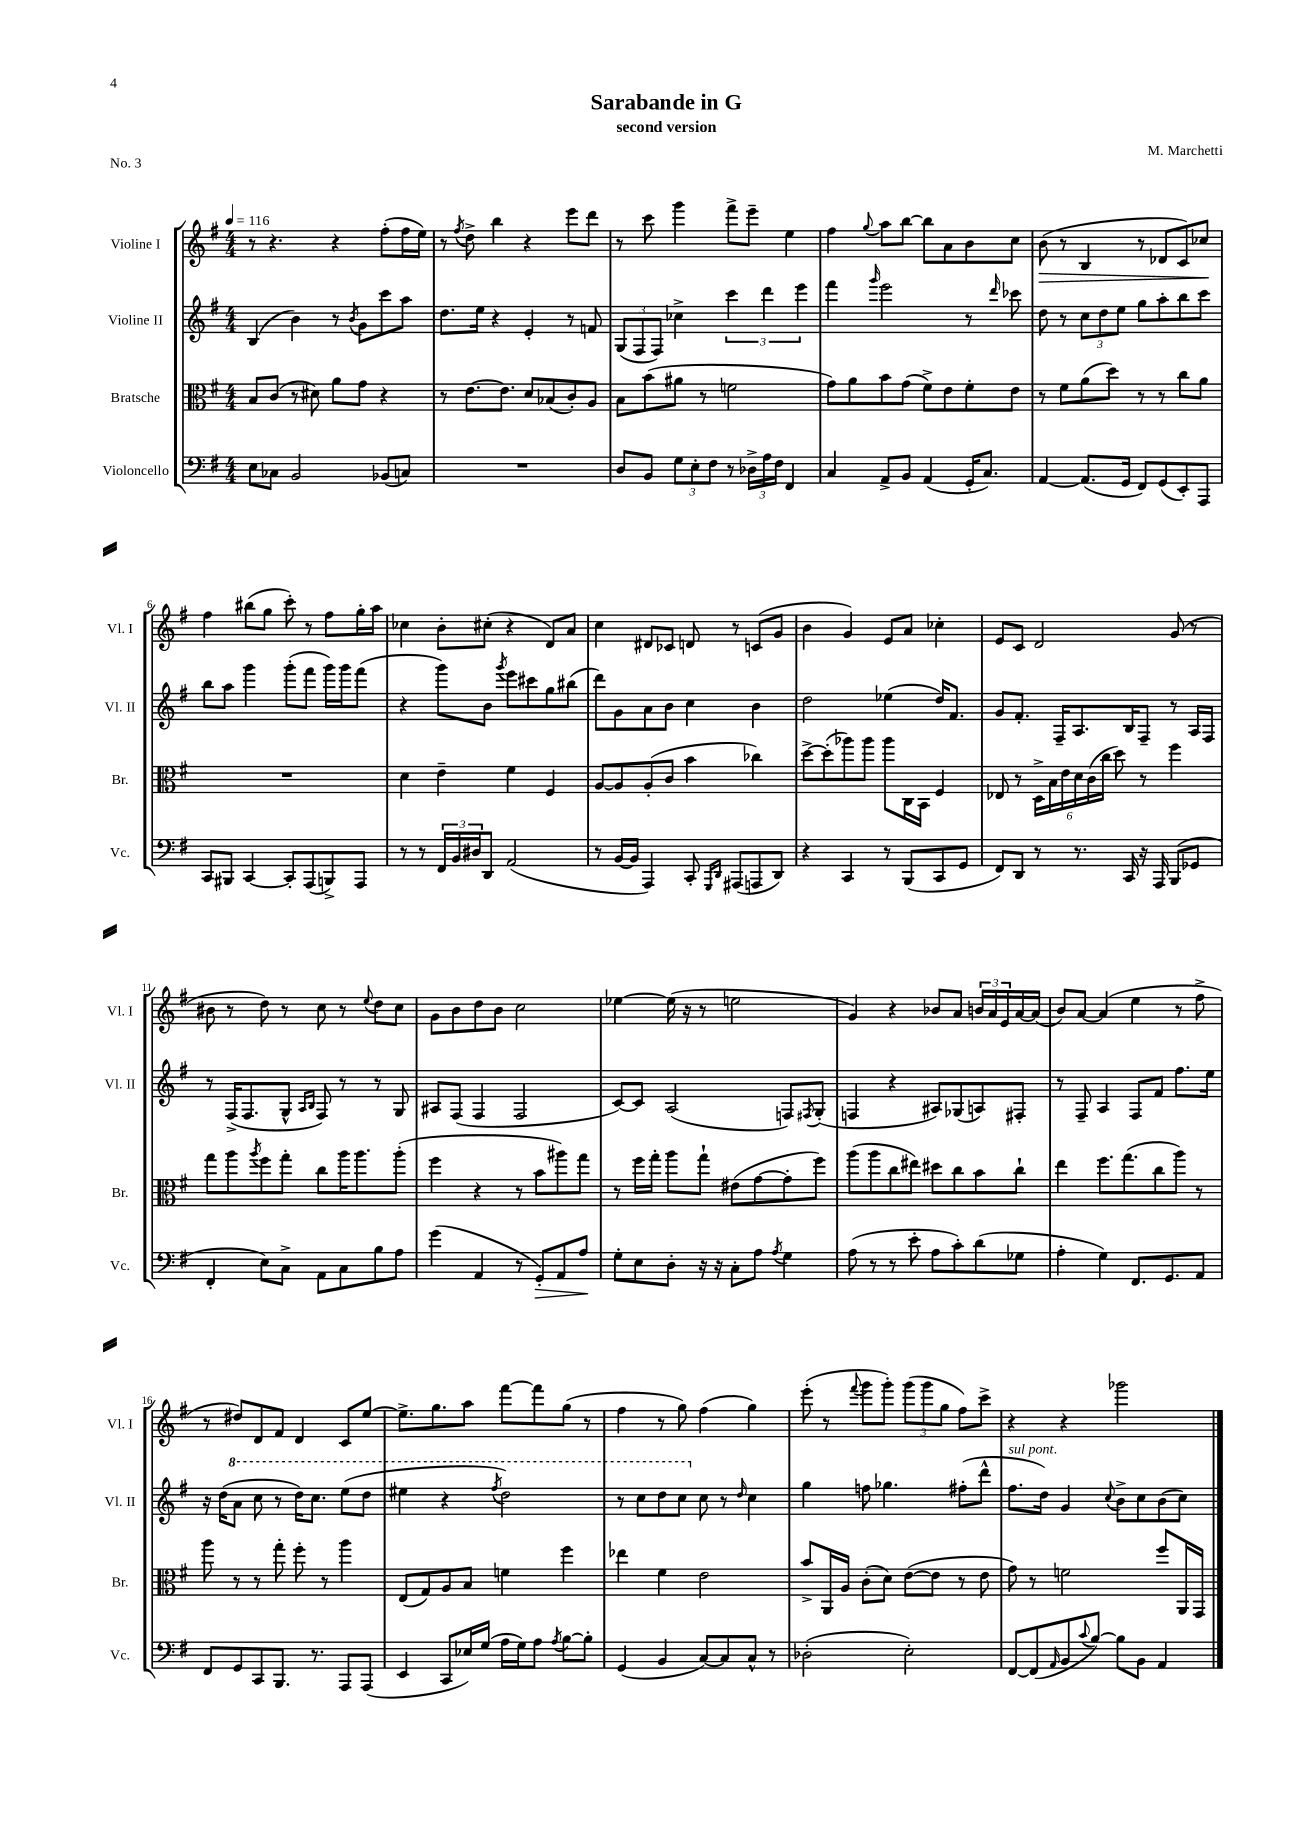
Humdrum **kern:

**kern	**dynam	**kern	**kern	**kern	**dynam
*part4	*part4	*part3	*part2	*part1	*part1
*staff4	*staff4	*staff3	*staff2	*staff1	*staff1
*I"Violoncello	*	*I"Bratsche	*I"Violine II	*I"Violine I	*
*I'Vc.	*	*I'Br.	*I'Vl. II	*I'Vl. I	*
*clefF4	*	*clefC3	*clefG2	*clefG2	*
*k[f#]	*	*k[f#]	*k[f#]	*k[f#]	*
*M4/4	*	*M4/4	*M4/4	*M4/4	*
*MM116	*	*MM116	*MM116	*MM116	*
=1	=1	=1	=1	=1	=1
8E\L	.	8B/L	(4B/	8r	.
8C-X\J	.	(8c/J	.	4.r	.
2BB/	.	8r	4b\)	.	.
.	.	8d#X\)	.	.	.
.	.	8a\L	8r	4r	.
.	.	.	8qb/	.	.
.	.	8g\J	8g\L	.	.
(8BB-X/L	.	4r	8ccc\	(8ff#'\L	.
8Cn/J)	.	.	8aa\J	16ff#\L	.
.	.	.	.	16ee\JJ)	.
=2	=2	=2	=2	=2	=2
1r	.	8r	8.dd\L	8r	.
.	.	.	.	8qff#/	.
.	.	[8.e\L	.	8dd^\	.
.	.	.	16ee\Jk	.	.
.	.	.	4r	4bb\	.
.	.	8.e\J]	.	.	.
.	.	8d/L	4e'/	4r	.
.	.	(8B-X/	.	.	.
.	.	8c'/)	8r	8eee\L	.
.	.	8A/J	8fn/	8ddd\J	.
=3	=3	=3	=3	=3	=3
8D/L	.	8B\L	(12G/L	8r	.
.	.	.	12F#/	.	.
8BB/J	.	(8b\	.	8ccc\	.
.	.	.	12F#/J)	.	.
12G\L	.	8a#X\J	4cc-X^\	4ggg\	.
12E'\	.	.	.	.	.
.	.	8r	.	.	.
12F#\J	.	.	.	.	.
8r	.	2fn\	6ccc\	8fff#^\L	.
24D-X^\LL	.	.	.	8eee~\J	.
24A\	.	.	6ddd\	.	.
24F#\JJ	.	.	.	.	.
4FF#/	.	.	.	4ee\	.
.	.	.	6eee\	.	.
=4	=4	=4	=4	=4	=4
4C/	.	8g\L)	4fff#\	4ff#\	.
.	.	8a\	.	.	.
.	.	.	16qqggg/	8qqgg/	.
8AA^/L	.	8b\	2eee\	8aa\L	.
8BB/J	.	(8g\J	.	[8bb\J	.
(4AA/	.	8f#^\L)	.	8bb\L]	.
.	.	8e\	.	8a\	.
16GG'/KL	.	8f#'\	8r	8b\	.
8.C/J)	.	.	.	.	.
.	.	.	16qqddd/	.	.
.	.	8e\J	8ccc-X\	8cc\J	.
=5	=5	=5	=5	=5	=5
!	!	!	!	!	!LO:HP:b
[4AA/	.	8r	8dd\	(8b\	>
.	.	8f#\L	8r	8r	.
(8.AA/L]	.	(8a\	12cc\L	4B/	.
.	.	.	12dd\	.	.
.	.	8dd\J)	.	.	.
.	.	.	12ee\J	.	.
16GG/Jk	.	.	.	.	.
8FF#/L)	.	8r	8gg\L	8r	.
(8GG/	.	8r	8aa'\	8d-X/L	.
8EE'/)	.	8cc\L	8bb\	8c/)	.
8AAA/J	.	8a\J	8ccc\J	8cc-X/J	.
.	.	.	.	.	]
!!LO:LB:g=z
=6	=6	=6	=6	=6	=6
8CC/L	.	1r	8bb\L	4ff#\	.
8BBB#X/J	.	.	8aa\J	.	.
[4CC/	.	.	4ggg\	(8bb#X\L	.
.	.	.	.	8gg\J	.
8CC'/L]	.	.	(8ggg'\L	8ccc'\)	.
(8AAA/	.	.	8fff#\J	8r	.
8BBBn^/)	.	.	16ggg\LL)	8ff#\L	.
.	.	.	16ggg\J	.	.
8AAA/J	.	.	(8fff#\J	16gg'\L	.
.	.	.	.	16aa\JJ	.
=7	=7	=7	=7	=7	=7
8r	.	4d\	4r	4cc-X\	.
8r	.	.	.	.	.
24FF#/LL	.	4e~\	8ggg\L)	8b'\L	.
24BB/	.	.	.	.	.
24D#X/J	.	.	.	.	.
8DD/J	.	.	8b\J	(8cc#X'\J	.
.	.	.	8qggg/	.	.
(2AA/	.	4f#\	8eee\L	4r	.
.	.	.	8ccc#X\	.	.
.	.	4F#/	8gg\	8d/L)	.
.	.	.	(8bb#X\J	8a/J	.
=8	=8	=8	=8	=8	=8
8r	.	[8A/L	8ddd\L)	4cc\	.
[16BB/LL	.	8A/]	8g\	.	.
16BB/JJ]	.	.	.	.	.
4AAA/)	.	(8A'/	8a\	8d#X/L	.
.	.	8c/J	8b\J	8c-X/J	.
8CC'/	.	4b\	4cc\	8dn/	.
16qqGGG/LL	.	.	.	.	.
16qqDD/JJ	.	.	.	.	.
(8AAA#X/L	.	.	.	8r	.
8AAAn/	.	4cc-X\)	4b\	(8cn/L	.
8DD/J)	.	.	.	8g/J	.
=9	=9	=9	=9	=9	=9
4r	.	[8dd^\L	2dd\	4b\	.
.	.	(8dd'\]	.	.	.
4CC/	.	8aa-X\)	.	4g/)	.
.	.	8aa-\J	.	.	.
8r	.	8aa-\L	(4ee-X\	8e/L	.
(8BBB/L	.	16C\L	.	8a/J	.
.	.	16BB\JJ	.	.	.
8CC/	.	4F#/	16dd/KL)	4cc-X'\	.
.	.	.	8.f#/J	.	.
8GG/J	.	.	.	.	.
=10	=10	=10	=10	=10	=10
8FF#/L)	.	8E-X/	8g/L	8e/L	.
8DD/J	.	8r	8.f#'/J	8c/J	.
8r	.	24D^\LL	.	2d/	.
.	.	24B\	.	.	.
.	.	.	16F#~/KL	.	.
.	.	24e\	.	.	.
8.r	.	24d\	8.A/	.	.
.	.	(24c\	.	.	.
.	.	24cc\JJ	.	.	.
.	.	8dd\)	.	.	.
16CC/	.	.	16B/K	.	.
16r	.	8r	8F#~/J	.	.
16AAA/	.	.	.	.	.
(8BBB/L	.	4ff#\	8r	(8g/	.
8GG-X/J	.	.	16A/LL	8r	.
.	.	.	16F#/JJ	.	.
!!LO:LB:g=z
=11	=11	=11	=11	=11	=11
4FF#'/	.	8gg\L	8r	8b#X\	.
.	.	8aa\	(16F#^/KL	8r	.
.	.	.	8.F#/	.	.
.	.	8qaa/	.	.	.
8E\L)	.	8ff#\	.	8dd\)	.
8C^\J	.	8gg'\J	8G^^/J	8r	.
.	.	.	16qqA/LL	.	.
.	.	.	16qqB/JJ	.	.
8AA\L	.	8cc\L	8F#/)	8cc\	.
8C\	.	16aa\K	8r	8r	.
.	.	8.aa\	.	.	.
.	.	.	.	8qqee/	.
8B\	.	.	8r	8dd\L	.
8A\J	.	(8aa'\J	8G/	8cc\J	.
=12	=12	=12	=12	=12	=12
(4g\	.	4ff#\	8A#X/L	8g\L	.
.	.	.	(8F#/J	8b\	.
4AA/	.	4r	4F#/	8dd\	.
.	.	.	.	8b\J	.
8r	.	8r	2F#/	2cc\	.
!	!LO:HP:b	!	!	!	!
8GG'/L)	>	8b\L	.	.	.
8AA/	.	8aa#X\)	.	.	.
8A/J	.	8gg\J	.	.	.
.	]	.	.	.	.
=13	=13	=13	=13	=13	=13
8G'\L	.	8r	[8c/L)	[4ee-X\	.
8E\	.	16ff#\LL	8c/J]	.	.
.	.	16gg'\JJ	.	.	.
8D'\J	.	8aa\L	(2A/	(16ee-\]	.
.	.	.	.	16r	.
16r	.	8gg`\J	.	8r	.
16r	.	.	.	.	.
8C'\L	.	(8e#X\L	.	2een\	.
8A\J	.	[8g\	.	.	.
8qA/	.	.	.	.	.
4G\	.	8g'\]	8Fn/L)	.	.
.	.	.	8qF#X/	.	.
.	.	8ff#\J)	(8G'/J	.	.
=14	=14	=14	=14	=14	=14
(8A\	.	(8aa\L	4Fn/	4g/)	.
8r	.	8aa\	.	.	.
8r	.	8cc\	4r	4r	.
8e'\	.	8ee#X\J)	.	.	.
8A\L	.	8dd#X\L	8A#X/L)	8b-X/L	.
8c'\)	.	8cc\	(8G-X/	8a/J	.
(8d\	.	8b\	8An/)	24bn/LL	.
.	.	.	.	24a/	.
.	.	.	.	24e/	.
8G-X\J	.	8cc`\J	8F#X'/J	[16a/	.
.	.	.	.	(16a/JJ]	.
=15	=15	=15	=15	=15	=15
4A'\	.	4ee\	8r	8b/L)	.
.	.	.	8F#~/	[8a/J	.
4G\)	.	8.ff#\L	4A/	(4a/]	.
.	.	(8.gg\	.	.	.
8.FF#/L	.	.	8F#/L	4ee\	.
.	.	8cc\	8f#/J	.	.
8.GG/	.	.	.	.	.
.	.	8aa\J)	8.ff#\L	8r	.
8AA/J	.	8r	.	8ff#^\	.
.	.	.	16ee\Jk	.	.
!!LO:LB:g=z
=16	=16	=16	=16	=16	=16
8FF#/L	.	8aa\	16r	8r	.
.	.	.	(16dd\KL	.	.
*	*	*	*8va	*	*
8GG/	.	8r	8aa\J	8dd#X/L)	.
8CC/	.	8r	8ccc\	8d/	.
8.BBB/J	.	8gg'\	8r	8f#/J	.
.	.	8ff#'\	16ddd\KL)	4d/	.
8.r	.	.	8.ccc\J	.	.
.	.	8r	.	.	.
8AAA/L	.	4aa\	(8eee\L	8c/L	.
(8AAA/J	.	.	8ddd\J	[8ee/J	.
=17	=17	=17	=17	=17	=17
4EE/	.	(8E/L	4eee#X\	8.ee^\L]	.
.	.	8G/)	.	.	.
.	.	.	.	8.gg\	.
8CC/L	.	8A/	4r	.	.
16E-X/L)	.	8B/J	.	8aa\J	.
(16G/JJ	.	.	.	.	.
.	.	.	8qfff#/	.	.
16A\LL	.	4fn\	2ddd\)	[8fff#\L	.
16G\J)	.	.	.	.	.
8A\J	.	.	.	8fff#\]	.
8qA/	.	.	.	.	.
[8B\L	.	4ff#\	.	(8gg\J	.
8B'\J]	.	.	.	8r	.
=18	=18	=18	=18	=18	=18
(4GG/	.	4ee-X\	8r	4ff#\	.
.	.	.	8ccc\L	.	.
4BB/	.	4f#\	8ddd\	8r	.
.	.	.	8ccc\J	8gg\)	.
*	*	*	*X8va	*	*
[8C/L)	.	2e\	8cc\	(4ff#\	.
8C/]	.	.	8r	.	.
.	.	.	16qqdd/	.	.
8C^^/J	.	.	4cc\	4gg\)	.
8r	.	.	.	.	.
=19	=19	=19	=19	=19	=19
(2D-X'\	.	8b^/L	4gg\	(8eee'\	.
.	.	16AA/L	.	8r	.
.	.	16A/JJ	.	.	.
.	.	.	.	8qqfff#/	.
.	.	(8c'\L	8ffn\	8ggg\L	.
.	.	8d\J)	4.gg-X\	8ggg'\J)	.
2E'\)	.	([8e\L	.	(12ggg\L	.
.	.	.	.	12ggg\	.
.	.	8e\J]	.	.	.
.	.	.	.	12gg\J	.
.	.	8r	(8ff#X'\L	8ff#\L)	.
.	.	8e\	8ddd^^\J	8ccc^\J	.
=20	=20	=20	=20	=20	=20
!	!	!	!LO:TX:a:i:t=sul pont.	!	!
[8FF#/L	.	8g\)	8.ff#\L	4r	.
(8FF#/]	.	8r	.	.	.
.	.	.	16dd\Jk)	.	.
16qqAA/	.	.	.	.	.
8BB/	.	2fn\	4g/	4r	.
8qqc/	.	.	.	.	.
[8B/J)	.	.	.	.	.
.	.	.	8qqcc/	.	.
8B\L]	.	.	8b^\L	2ggg-X\	.
8BB\J	.	.	8cc\	.	.
4AA/	.	8ff#/L	(8b\	.	.
.	.	16AA/L	8cc\J)	.	.
.	.	16GG/JJ	.	.	.
==	==	==	==	==	==
*-	*-	*-	*-	*-	*-
